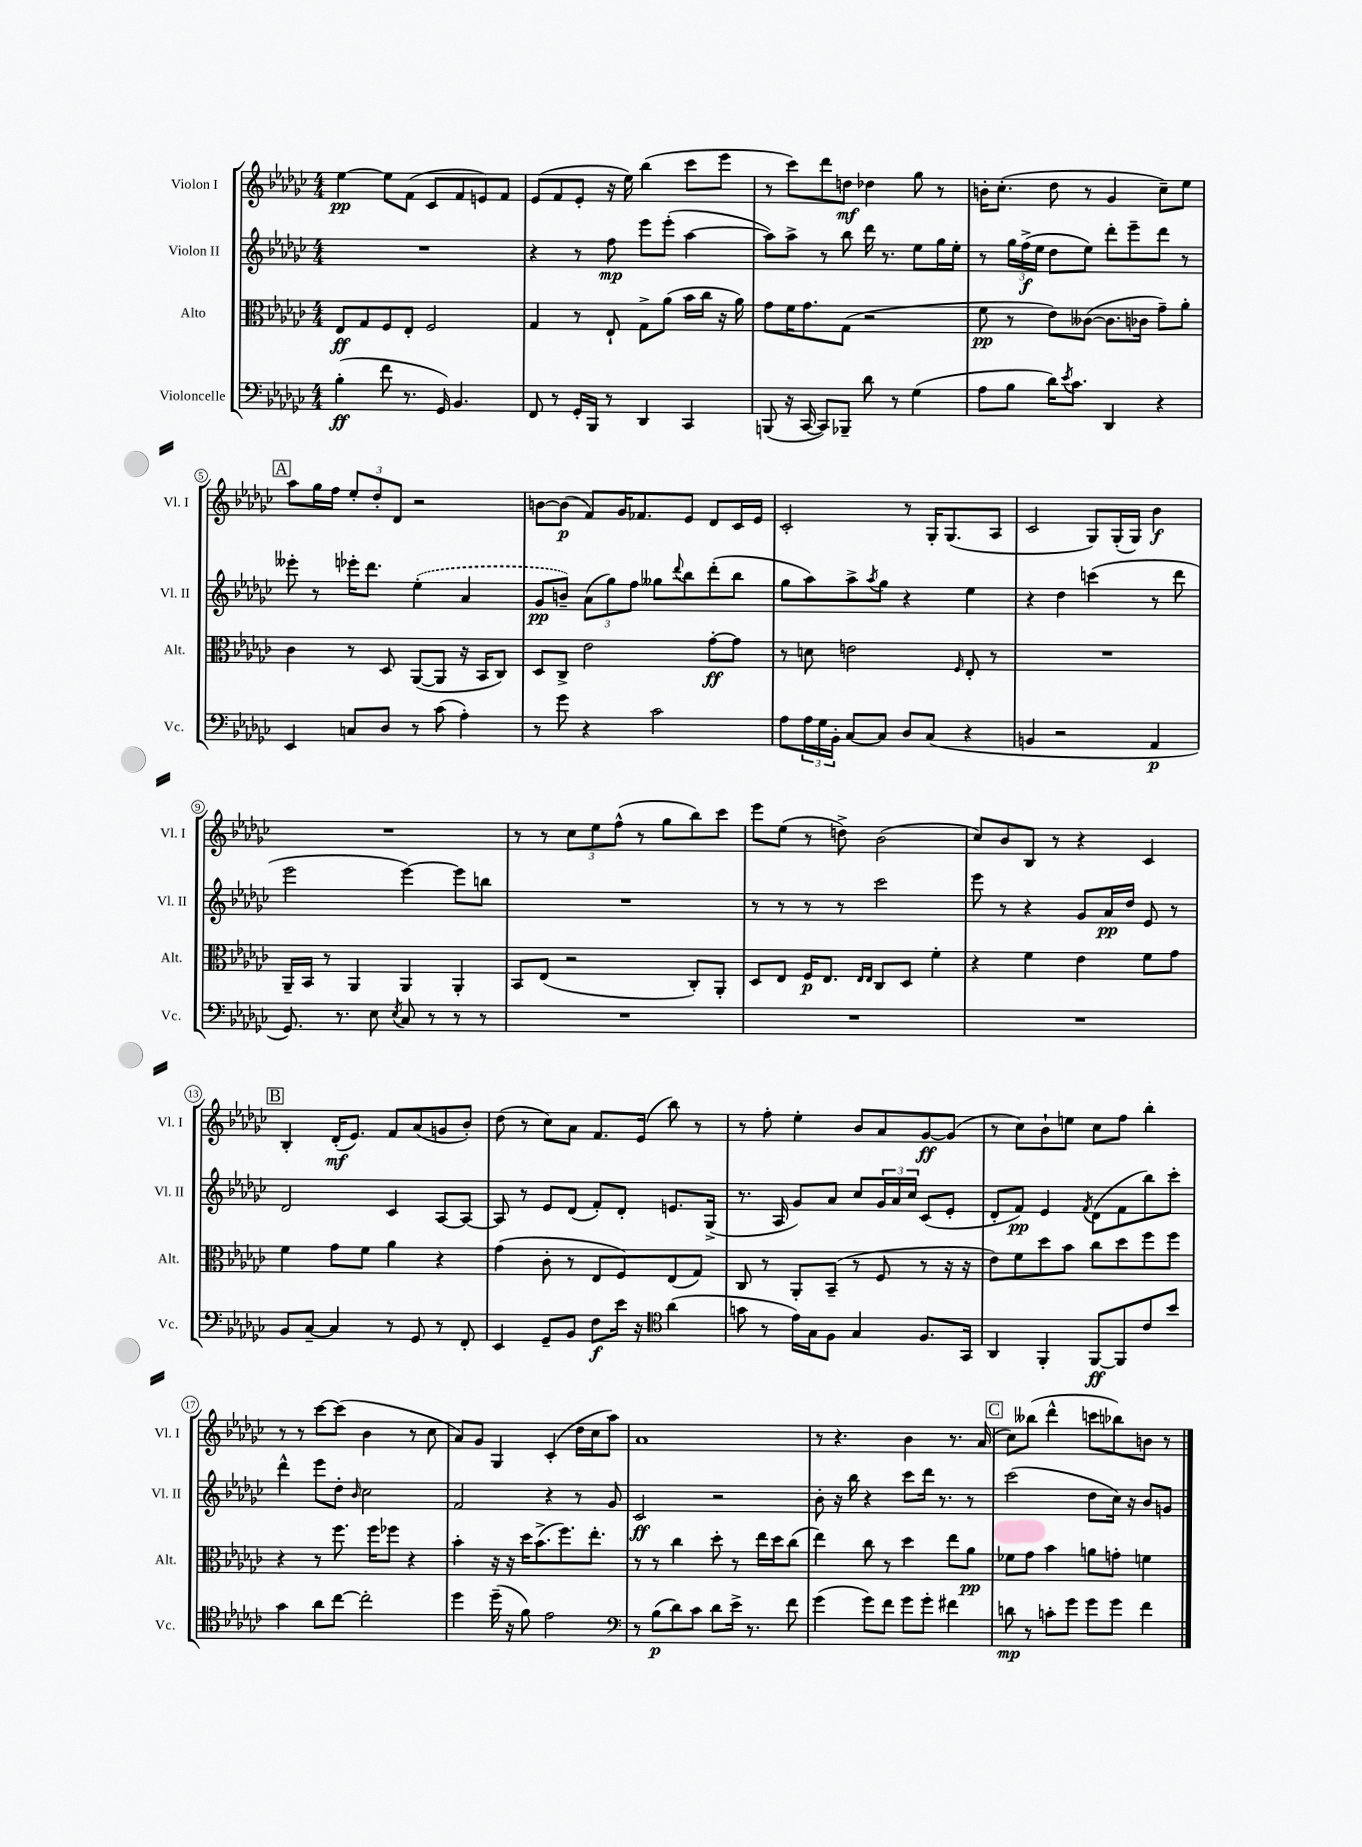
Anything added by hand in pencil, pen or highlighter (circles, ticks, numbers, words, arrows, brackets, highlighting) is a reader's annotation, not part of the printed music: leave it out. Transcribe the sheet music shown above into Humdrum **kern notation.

**kern	**kern	**kern	**kern
*staff4	*staff3	*staff2	*staff1
*clefF4	*clefC3	*clefG2	*clefG2
*k[b-e-a-d-g-c-]	*k[b-e-a-d-g-c-]	*k[b-e-a-d-g-c-]	*k[b-e-a-d-g-c-]
*M4/4	*M4/4	*M4/4	*M4/4
(4B-'	8E-	1r	[4ee-
.	8G-	.	.
8f	8F	.	8ee-]
8.r	8E-'	.	(8f
.	2F	.	8c-
16GG-)	.	.	.
4.BB-	.	.	8f
.	.	.	8e)
.	.	.	8f
=	=	=	=
8FF	4G-	4r	(8e-
8r	.	.	8f
16GG-'	8r	8r	8e-'
16BBB-	.	.	.
8r	8E-`	8ff	16r
.	.	.	16ee-)
4DD-	8G-^	8eee-	(4bb-
.	(8a-	(8eee-'	.
4CC-	16b-	[4aa-	8ccc-
.	16cc-	.	.
.	16r	.	8eee-
.	16a-)	.	.
=	=	=	=
(8BBB	8g-	8aa-])	8r
16r	16f	8aa-^	8ccc-)
[16CC-	8.g-	.	.
8CC-])	.	8r	8ddd-
8BBB-~	(8G-	8bb-	8dd
8d-	2r	16ddd-	4dd-
.	.	8.r	.
8r	.	.	.
(4G-	.	8ee-	8gg-
.	.	16gg-	8r
.	.	16ee-'	.
=	=	=	=
8A-	8f	8r	16b'
.	.	.	(8.cc-'
8B-	8r	24gg-	.
.	.	(24ff^	.
.	.	24ee-	.
16d-)	8e-)	8dd-	8dd-
8qe-	.	.	.
8.c-	.	.	.
.	([8c--	8ee-)	8r
4DD-	8.c--]	8ddd-'	4g-
.	.	8eee-~	.
.	16c-	.	.
4r	8g-~)	8ddd-	8cc-~)
.	8a-'	8r	8ee-
=	=	=	=
4EE-	4c-	8eee--'	8aa-
.	.	8r	16gg-
.	.	.	16ff
8C	8r	16eee-'	12ee-'
.	.	8.ddd-	.
.	.	.	12dd-'
8D-	8D-	.	.
.	.	.	12d-
8r	([8AA-	(4ee-'	2r
(8c-	8AA-]	.	.
4A-')	16r	4a-	.
.	16BB-	.	.
.	8C-)	.	.
=	=	=	=
8r	8D-	8g-	[8b
8g-	8C-^	8b~)	(8b]
4r	2e-	(12a-	8f)
.	.	12gg-)	.
.	.	.	16g-
.	.	12ff	.
.	.	.	8.f-
2c-	.	8gg--	.
.	.	8qqddd-	.
.	.	8bb-	8e-
.	[8g-'	(8ddd-'	8d-
.	8g-]	8bb-	16c-
.	.	.	16e-
=	=	=	=
8A-	8r	8gg-	2c-'
24A-	8d	8aa-)	.
24G-	.	.	.
24BB-'	.	.	.
[8C-	2e	8aa-^	.
.	.	8qaa-	.
8C-]	.	8gg-	.
8D-	.	4r	8r
(8C-	.	.	16G-'
.	.	.	(8.G-
.	16qqF	.	.
4r	8E-'	4ee-	.
.	8r	.	8A-
=	=	=	=
4BB	1r	4r	2c-
2r	.	4dd-	.
.	.	(4ccc	8G-)
.	.	.	(16G-'
.	.	.	16G-)
4AA-	.	8r	4b-
.	.	8ddd-	.
=	=	=	=
8.GG-)	16AA-~	2eee-	1r
.	16BB-	.	.
.	8r	.	.
8.r	.	.	.
.	4AA-	.	.
8E-	.	.	.
8qE-	.	.	.
8C-	4AA-	[4eee-)	.
8r	.	.	.
8r	4AA-'	8eee-]	.
8r	.	8bb	.
=	=	=	=
1r	8BB-	1r	8r
.	(8E-	.	8r
.	2r	.	12cc-
.	.	.	12ee-
.	.	.	(12ff^^
.	.	.	8r
.	.	.	8gg-
.	8C-')	.	8bb-)
.	8AA-'	.	8ccc-
=	=	=	=
1r	8D-	8r	8eee-
.	8E-	8r	(8ee-
.	16F	8r	8r
.	8.E-	.	.
.	.	8r	8dd^)
.	16qqE-	.	.
.	16qqE-	.	.
.	8C-	2ccc-	(2b-
.	8D-	.	.
.	4f'	.	.
=	=	=	=
1r	4r	8eee-	8cc-)
.	.	8r	8b-
.	4f	4r	8B-
.	.	.	8r
.	4e-	8g-	4r
.	.	16a-	.
.	.	16dd-	.
.	8f	8e-	4c-
.	8g-	8r	.
=	=	=	=
8BB-	4f	2d-	4B-'
[8C-~	.	.	.
4C-]	8g-	.	(16d-'
.	.	.	8.e-)
.	8f	.	.
8r	4a-	4c-	8f
8GG-	.	.	(8a-
8r	4r	[8A-	8g
8FF'	.	8A-_	8b-')
=	=	=	=
4EE-	(4g-	8A-]	(8dd-
.	.	8r	8r
8GG-~	8c-'	8e-	8cc-)
8BB-	8r	(8d-	8a-
8F	8E-	8f')	8.f
16e-	8F)	8d-'	.
16r	.	.	(16e-
*clefC4	*	*	*
(4a-	(8E-	8.e	8bb-)
.	8G-)	.	8r
.	.	(16G-^	.
=	=	=	=
8g	8C-	8.r	8r
8r	8r	.	8ff'
.	.	16A-	.
16e-)	8AA-'	8g-)	4ee-'
16G-	.	.	.
8F	(8BB-~	8a-	.
4G-	8r	8cc-	8b-
.	8F	24g-	8a-
.	.	24a-	.
.	.	24cc-	.
8.F	8r	(8c-	[8g-
.	16r	8e-'	(8g-]
16GG-	16r	.	.
=	=	=	=
4AA-	8e-)	8d-'	8r
.	8f	8f)	8cc-)
4FF'	8dd-	4e-	8b-`
.	8b-	.	8ee
.	.	8qf	.
[8FF	8cc-	(8d-	8cc-
8FF]	8dd-	8f	8ff
8c-	8ff	8bb-)	4bb-'
8b-	8ff	8ccc-'	.
=	=	=	=
4g-	4r	4ddd-^^	8r
.	.	.	8r
8a-	8r	8eee-	[8ccc-
[8cc-	8.ff	8dd-'	(8ccc-]
.	.	16qqb-	.
2cc-']	.	2cc-	4b-
.	16ff	.	.
.	8ff-	.	.
.	4r	.	8r
.	.	.	8cc-
=	=	=	=
4dd-	4b-'	2f	8a-)
.	.	.	8g-
(16dd-~	16r	.	4G-
16r	16r	.	.
8f)	16dd-	.	.
.	(8.b-^	.	.
2e-	.	4r	(4c-'
.	8.ff)	.	.
.	.	8r	16dd-
.	8.ee-'	.	16cc-
.	.	8g-	8aa-)
=	=	=	=
*clefF4	*	*	*
8r	8r	2c-	1a-
(8B-	8r	.	.
8d-)	4cc-	.	.
8c-	.	.	.
8d-	8dd-'	2r	.
16e-^	8r	.	.
8.r	.	.	.
.	16ee-	.	.
.	16dd-	.	.
8f	(8cc-	.	.
=	=	=	=
(4g-	4ee-)	8b-'	8r
.	.	16r	4.r
.	.	16bb-	.
8g-)	8cc-	4r	.
8f	8r	.	.
8g-	4dd-	8ccc-	4b-
8g-'	.	16ddd-	.
.	.	8.r	.
4f#	8ee-	.	8.r
.	8a-	8r	.
.	.	.	(16a-
=	=	=	=
8d	8f-	(2ccc-	8cc-)
8r	8g-	.	(8bb--
8c'	4b-	.	4ddd-^^
8g-	.	.	.
8g-	8a	8dd-	8ccc
8g-	8g'	16cc-)	8bb-)
.	.	16r	.
4f	4f	8b-	8b
.	.	8g	8r
==	==	==	==
*-	*-	*-	*-
